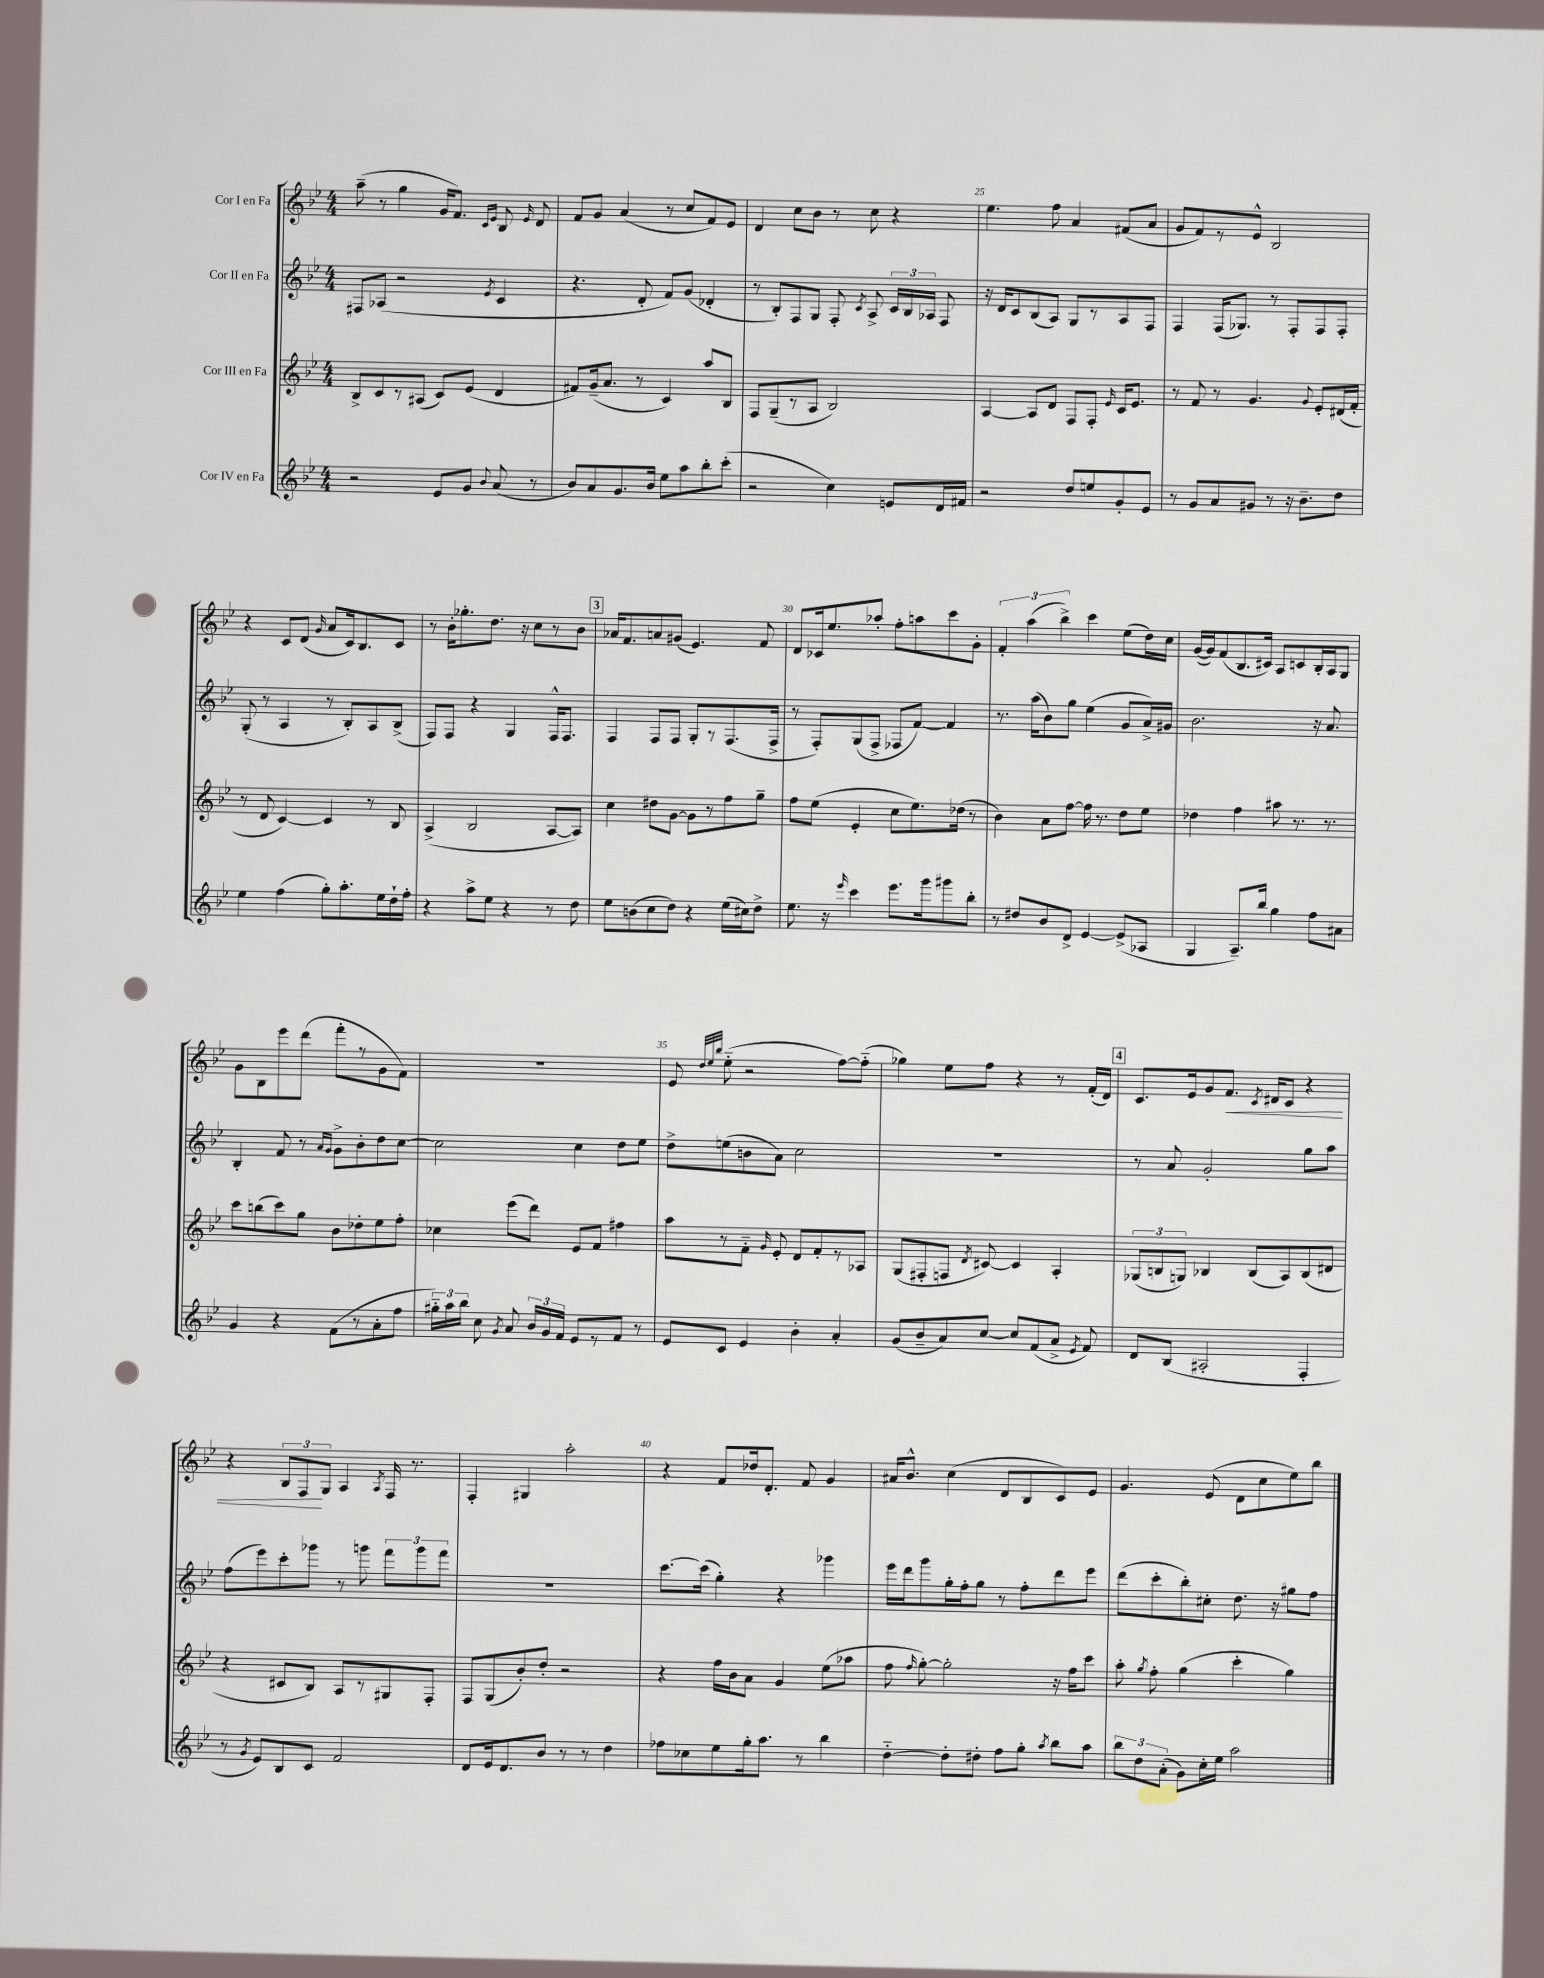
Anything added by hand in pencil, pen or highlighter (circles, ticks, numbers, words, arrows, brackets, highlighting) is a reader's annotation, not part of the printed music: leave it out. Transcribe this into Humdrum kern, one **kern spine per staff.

**kern	**kern	**kern	**kern
*staff4	*staff3	*staff2	*staff1
*clefG2	*clefG2	*clefG2	*clefG2
*k[b-e-]	*k[b-e-]	*k[b-e-]	*k[b-e-]
*M4/4	*M4/4	*M4/4	*M4/4
2r	8B-^/L	8F#/L	(8aa~\
.	8c/	(8A-/J	8r
.	8r	2r	4gg\
.	(8A#/J	.	.
8e-/L	8c/L)	.	16g/LK
.	.	.	8.f/J)
8g/J	(8e-/J	.	.
.	.	.	16qqc/LL
8qqb-/	.	8qe-/	16qqe-/JJ
(8a/	4d/	4c/	8B-/
.	.	.	16qqe-/
8r	.	.	8d/
=	=	=	=
8b-/L)	8f#/L)	4.r	8f/L
8a/	(16g~/k	.	8g/J
.	8.a/J	.	.
8.g/	.	.	(4a/
.	8r	8d'/	.
16b-/Jk	.	.	.
8ee-\L	4c/)	8f/L)	8r
8aa\	.	(8g/J	8cc/L
8bb-'\	8aa/L	4d-'/	8f/)
(8ccc'\J	8B-/J	.	8e-/J
=	=	=	=
2r	8F/L	8r	4d/
.	(8G~/	8B-'/L)	.
.	8r	8F/	8cc\L
.	8A/J	8G/J	8b-\J
4cc\)	2B-/)	8F'/	8r
.	.	8qc/	.
.	.	8A^/	8cc\
8e/L	.	24c/LL	4r
.	.	24B-/	.
.	.	24A-/JJ	.
16d/L	.	8F/	.
16f#/JJ	.	.	.
=	=	=	=
2r	[4A/	16r	4.ee-\
.	.	16d/LK	.
.	.	8c/	.
.	8A/]L	(8B-/	.
.	8d/J	8A/J)	8ff\
8dd/L	8F/L	8G/L	4a/
8ee/	8F'/J	8r	.
.	16qqe-/	.	.
8g'/	16c/LK	8A/	(8f#/L
.	8.e-/J	.	.
8e-/J	.	8F/J	8a/J
=	=	=	=
8r	8r	4F/	8g/L
8g/L	8f/	.	8f/)
8a/	8r	(16F/LK	8r
.	.	8.G-/J)	.
8g#/J	4.g/	.	8e-^^/J
8r	.	8r	2B-/
16r	.	8F'/L	.
8.b-~\L	.	.	.
.	8qqg/	.	.
.	8e-'/L	8F/	.
8dd\J	(16d#/L	8F'/J	.
.	16f'/JJ	.	.
=	=	=	=
4ee-\	8r	(8G'/	4r
.	8d/	8r	.
(4ff\	[4c/)	4A/	8c/L
.	.	.	(8d/J
.	.	.	16qqg/
8gg'\L)	4c/]	8r	8a/L
8.aa'\	.	8B-'/L)	16c/k)
.	.	.	8.B-/
.	8r	8A/	.
16ee-\L	.	.	.
16dd`\	8B-/	(8B-^/J	8c/J
16ff'\JJ	.	.	.
=	=	=	=
4r	(4A^/	8F/L)	8r
.	.	8F/J	16b-'\LK
.	.	.	8.gg-'\
8aa^\L	2B-/	4r	.
8ee-\J	.	.	8.dd\J
4r	.	4G/	.
.	.	.	16r
.	.	.	8cc\L
8r	[8A/L	16F^^/LK	8r
.	.	8.F/J	.
8dd\	8A/]J)	.	8b-\J
=	=	=	=
8ee-\L	4cc\	4F/	16a-/LK
.	.	.	8.f/
(8b\	.	.	.
8cc\	8dd#\L	8F/L	8a/
8dd\J)	[8g\J	8F/J	(8g#/J
4r	8g\]L	8G'/L	4.e-/)
.	8r	8r	.
(16ee-\LL	8ff\	(8.F/	.
16cc#\J)	.	.	.
8dd^\J	8gg~\J	.	8f/
.	.	16F^/Jk	.
=	=	=	=
8.ee-\	8ff\L	8r	8d/L
.	(8ee-\J	8F'/L)	16c-/k
16r	.	.	8.ee-/
16qqeee-/	.	.	.
4ccc\	4e-'/	(8G/	.
.	.	8F^/J	8aa-'/J
8.eee-\L	8cc\L	8F-/L	8ff'\L
.	8.ee-\)	[8f/J)	8aa\
16ggg\k	.	.	.
8ggg#\	.	4f/]	8ccc\
.	(16dd-\Jk	.	.
8bb-'\J	8r	.	8g'\J
=	=	=	=
8r	4b-\)	8.r	6f'/
8dd#/L	.	.	.
.	.	.	(6aa\
.	.	(16aa\LK	.
8b-/	8a\L	8b-\)	.
.	.	.	6bb-^\)
8d^/J	[8ff\J	8gg\J	.
[4e-/	16ff\]	(4ee-\	4ccc\
.	8.r	.	.
(8e-^/]L	8dd\L	8g/L	(8ee-\L
8A-/J	8ee-\J	16a^/L)	16dd\L)
.	.	16g#/JJ	16cc\JJ
=	=	=	=
4G/	4dd-\	2.b-\	([16g/LL
.	.	.	16g/]J)
.	.	.	(8f/
8.A~/L)	4ff\	.	8.B-/
16bb-/Jk	.	.	16c#/Jk)
4gg\	8aa#\	.	8A/L
.	8.r	.	8c/
8ff\L	.	16r	16B-'/L
.	8.r	8.a/	16A/J
8a#\J	.	.	8G/J
=	=	=	=
4g/	8ccc\L	4B-'/	8g\L
.	(8bb\	.	8B-\
4r	8ccc\)	8f/	8eee-\
.	8gg\J	8r	(8ddd\J
.	.	16qqa/LL	.
.	.	16qqg/JJ	.
(8f\L	8b-\L	8g^\L	8fff'\L
8r	8dd-'\	8b-'\	8r
8a'\	8ee-\	8dd\	8g\
8ff\J	8ff'\J	[8cc\J	8f\J)
=	=	=	=
24gg#'~\LL)	4cc-\	2cc\]	1r
24aa\	.	.	.
24bb-\JJ	.	.	.
8cc\	.	.	.
8qg/	.	.	.
8a/	(8eee-\L	.	.
24b-/LL	8ddd\J)	.	.
24g/	.	.	.
24f/JJ	.	.	.
8e-/L	8e-/L	4cc\	.
8r	8f/J	.	.
8f/J	4ff#\	8dd\L	.
8r	.	8ee-\J	.
=	=	=	=
8e-/L	8aa\L	8dd^\L	8e-/
.	.	.	32qqdd/LLL
.	.	.	32qqee-/
.	.	.	32qqbb-/JJJ
8c/J	8r	(8ee\	(8ee-'~\
4e-/	8f'~\J	8b\	2r
.	16qqg/	.	.
.	8e-'/	8a\J)	.
4b-'\	8d/L	2cc\	.
.	8f'/	.	.
4a'/	8r	.	[8ff\L)
.	8A-/J	.	(8ff'~\]J
=	=	=	=
(8g/L	(8G/L	1r	4gg-\)
8b-~/	8F#'/	.	.
8a/)	8F/J	.	8ee-\L
.	8qd/	.	.
[8cc/J	[8c#/)	.	8ff\J
8cc/]L	4c#/]	.	4r
(8f/	.	.	.
8a^/J	4A'/	.	8r
8qe-/	.	.	.
8f/)	.	.	(16f'/LL
.	.	.	16d/JJ)
=	=	=	=
8d/L	(12G-/L	8r	8.c/L
.	12B/	.	.
(8B-/J	.	8a/	.
.	12G/J)	.	.
.	.	.	16e-/k
2A#'/	4B-/	2g'/	8g/
.	.	.	8.f/J
.	(8B-/L	.	.
.	.	.	8qc/
.	.	.	16d#/LK
.	8A/)	.	8c/J
4F'/	(8B-/	8gg\L	4r
.	8d#/J	8aa\J	.
=	=	=	=
8r	4r	(8ff\L	4r
8qg/	.	.	.
8e-/L)	.	8eee-\)	.
8B-/	8c#/L	8ccc'\	12B-/L
.	.	.	12F/
8c/J	8B-/J)	8ggg-\J	.
.	.	.	12G/J
2f/	8A/L	8r	4A/
.	8r	8ggg\	.
.	.	.	8qA/
.	8G#/	12fff\L	16F/
.	.	.	8.r
.	.	12ggg\	.
.	8F'/J	.	.
.	.	12fff\J	.
=	=	=	=
8d/L	8F/L	1r	4F'/
16e-/k	(8G/	.	.
8.d/	.	.	.
.	8b-'/)	.	4G#/
8b-/J	8dd'/J	.	.
8r	2r	.	2aa'\
8r	.	.	.
4dd\	.	.	.
=	=	=	=
8ff-\L	4r	[8.ccc\L	4r
8cc-\	.	.	.
.	.	(16ccc\]Jk	.
8ee-\	16ff\LL	4gg'\)	8f/L
.	16b-\J	.	.
16gg'\k	8a\J	.	16dd-/k
8.aa\J	.	.	8.d'/J
.	4g/	4r	.
8r	.	.	8f/
4bb-\	(8ee-\L	4ggg-\	4g/
.	8aa-\J	.	.
=	=	=	=
[4dd'~\	8ff\	16eee-\LL	16a#/LK
.	.	16ddd\J	8.b-^^/J
.	16qqff/	.	.
.	[8gg'\)	8ggg\	.
8dd'\]L	2gg'\]	16gg'\L	(4cc\
.	.	16ff'\J	.
8dd#'\J	.	8gg\J	.
8ff\L	.	8r	8d/L
8gg'\J	.	8ff'\L	8B-/
8qaa/	.	.	.
8bb-\L	16r	8ddd\	8c/)
.	16ff\LK	.	.
8aa\J	8ccc\J	8eee-\J	8e-/J
=	=	=	=
12bb-\L	8aa'\	(8ddd\L	4.g/
12dd\	.	.	.
.	8qgg/	.	.
.	8ff'\	8ccc'\	.
(12a'\J	.	.	.
8g\L)	(4gg\	8bb-'\)	.
16cc'\L	.	8cc#'\J	(8e-/
16ee-\JJ	.	.	.
2aa\	4ccc'\	8.dd\	8d\L
.	.	.	8cc\
.	.	16r	.
.	4gg\)	8gg#\L	8ee-\)
.	.	8ff\J	8bb-\J
==	==	==	==
*-	*-	*-	*-
